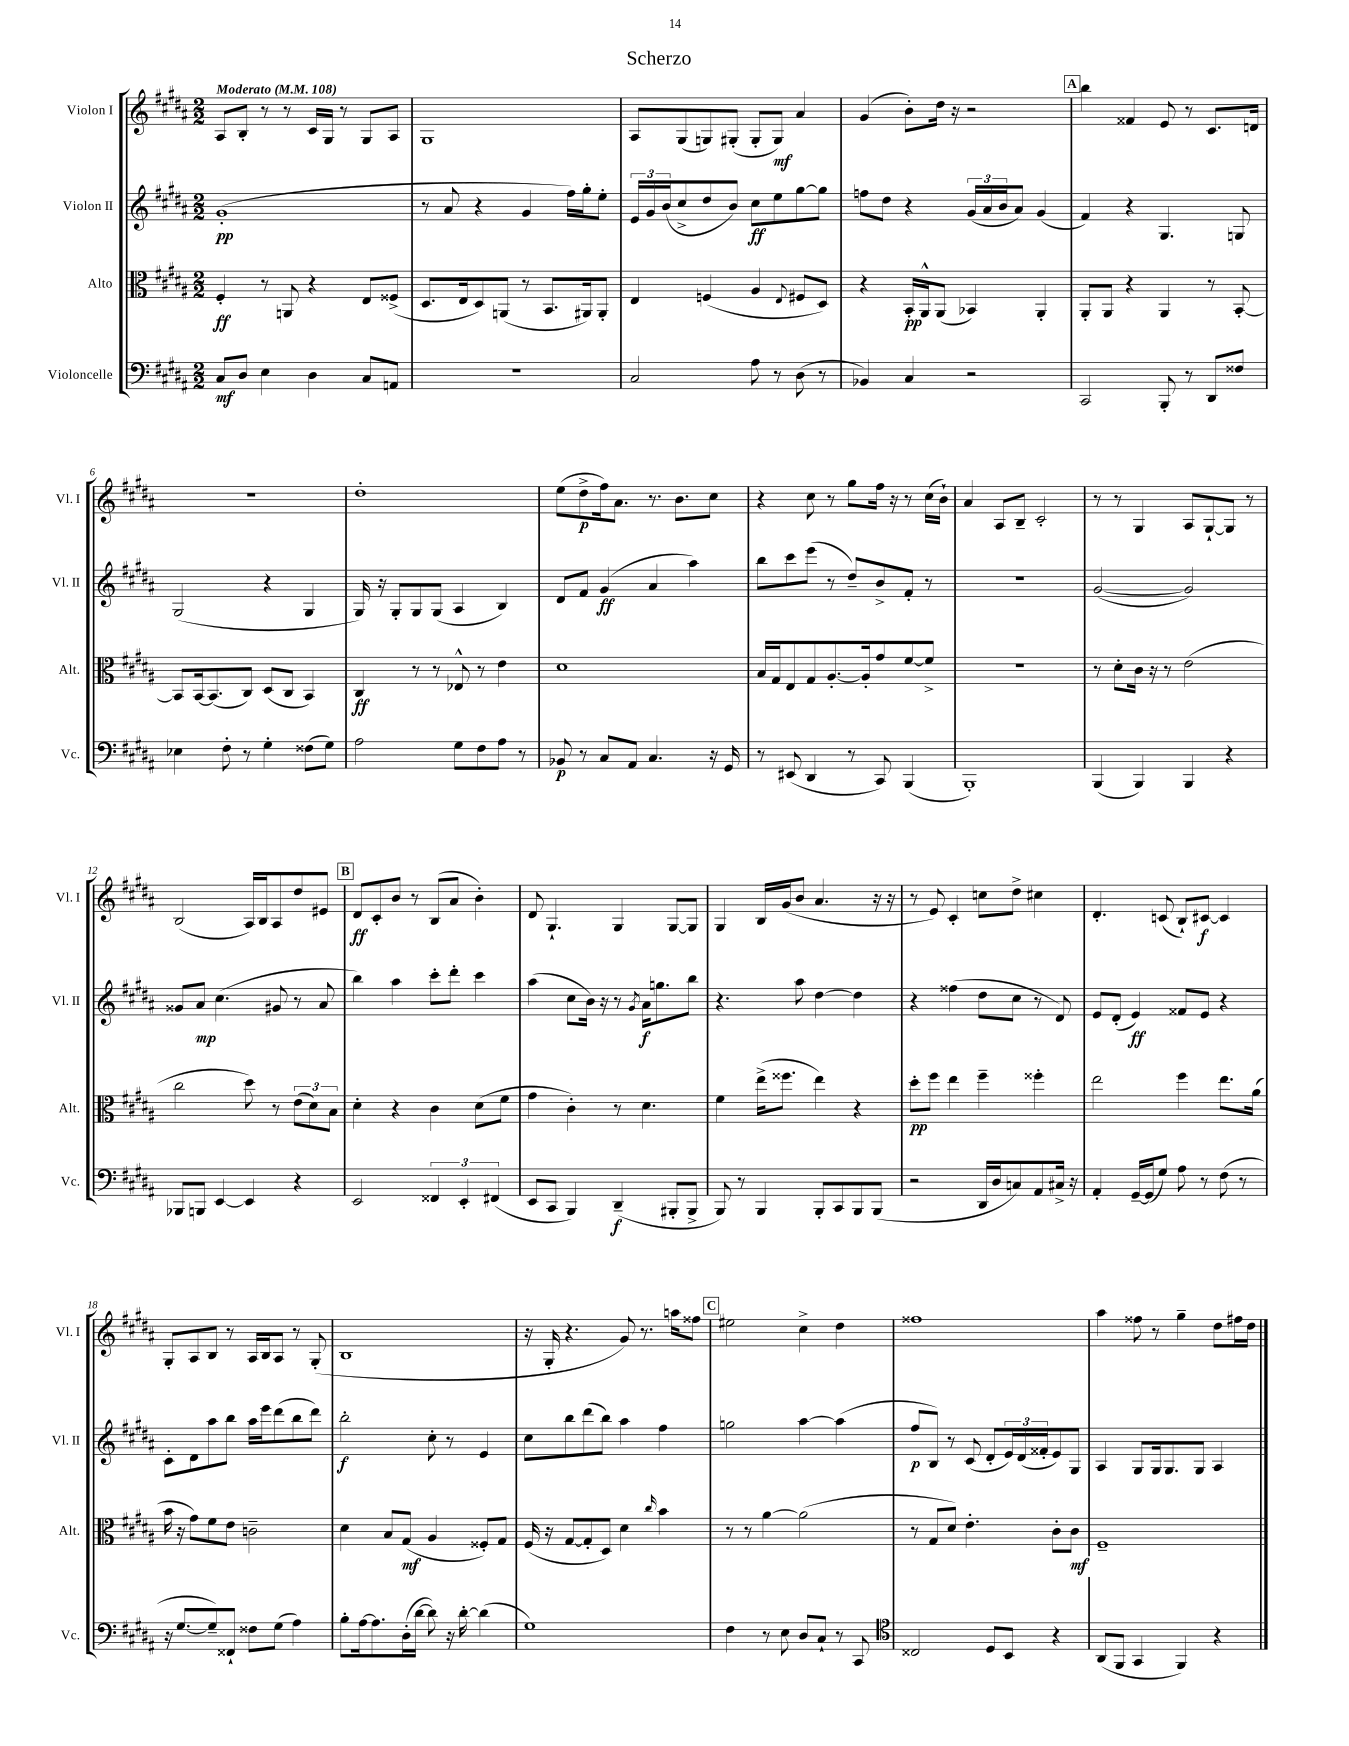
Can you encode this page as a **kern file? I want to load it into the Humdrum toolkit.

**kern	**dynam	**kern	**dynam	**kern	**dynam	**kern	**dynam
*part4	*part4	*part3	*part3	*part2	*part2	*part1	*part1
*staff4	*staff4	*staff3	*staff3	*staff2	*staff2	*staff1	*staff1
*I"Violoncelle	*	*I"Alto	*	*I"Violon II	*	*I"Violon I	*
*I'Vc.	*	*I'Alt.	*	*I'Vl. II	*	*I'Vl. I	*
*clefF4	*	*clefC3	*	*clefG2	*	*clefG2	*
*k[f#c#g#d#a#]	*	*k[f#c#g#d#a#]	*	*k[f#c#g#d#a#]	*	*k[f#c#g#d#a#]	*
*M2/2	*	*M2/2	*	*M2/2	*	*M2/2	*
*MM108	*	*MM108	*	*MM108	*	*MM108	*
=1	=1	=1	=1	=1	=1	=1	=1
!	!	!	!	!	!	!LO:TX:a:B:t=Moderato	!
8C#/L	mf	4F#'/	ff	(1g#'	pp	8A#/L	.
8D#/J	.	.	.	.	.	8B'/J	.
4E\	.	8r	.	.	.	8r	.
.	.	8AAn/	.	.	.	8r	.
4D#\	.	4r	.	.	.	16c#/LL	.
.	.	.	.	.	.	16G#/JJ	.
.	.	.	.	.	.	8r	.
8C#/L	.	8E/L	.	.	.	8G#/L	.
8AAn/J	.	(8F##X^/J	.	.	.	8A#/J	.
=2	=2	=2	=2	=2	=2	=2	=2
1r	.	8.D#/L	.	8r	.	1G#	.
.	.	.	.	8a#/	.	.	.
.	.	16E/k	.	.	.	.	.
.	.	8D#/)	.	4r	.	.	.
.	.	(8AAn/J	.	.	.	.	.
.	.	8r	.	4g#/	.	.	.
.	.	8.BB/L	.	.	.	.	.
.	.	.	.	16ff#\LL)	.	.	.
.	.	16AA#X/k)	.	16gg#'\J	.	.	.
.	.	8AA#'/J	.	8ee'\J	.	.	.
=3	=3	=3	=3	=3	=3	=3	=3
2C#/	.	4E/	.	24e/LL	.	8A#/L	.
.	.	.	.	24g#/	.	.	.
.	.	.	.	(24b/J	.	.	.
.	.	.	.	8cc#^/	.	(8G#/	.
.	.	(4Fn/	.	8dd#/	.	8Gn/)	.
.	.	.	.	8b/J)	.	(8G#X'/J	.
8A#\	.	4A#/	.	8cc#\L	ff	8G#'/L	.
8r	.	.	.	8ee\	.	8G#/J)	mf
.	.	8qqE/	.	.	.	.	.
(8D#\	.	8F#X/L	.	[8gg#\	.	4a#/	.
8r	.	8D#/J)	.	8gg#\J]	.	.	.
=4	=4	=4	=4	=4	=4	=4	=4
4BB-X/)	.	4r	.	8ffn\L	.	(4g#/	.
.	.	.	.	8dd#\J	.	.	.
4C#/	.	16BB'/LL	pp	4r	.	8b'\L)	.
.	.	16AA#^^/J	.	.	.	.	.
.	.	(8AA#/J	.	.	.	16dd#\Jk	.
.	.	.	.	.	.	16r	.
2r	.	4BB-X/)	.	(24g#/LL	.	2r	.
.	.	.	.	24a#/	.	.	.
.	.	.	.	24b/J	.	.	.
.	.	.	.	8a#/J)	.	.	.
.	.	4AA#'/	.	(4g#/	.	.	.
!!LO:REH:place=s1:t=A
=5	=5	=5	=5	=5	=5	=5	=5
2CC#/	.	8AA#'/L	.	4f#/)	.	4bb\	.
.	.	8AA#/J	.	.	.	.	.
.	.	4r	.	4r	.	4f##X/	.
8BBB'/	.	4AA#/	.	4.G#/	.	8e/	.
8r	.	.	.	.	.	8r	.
8DD#/L	.	8r	.	.	.	8.c#/L	.
8F##X/J	.	[8BB'/	.	8Gn/	.	.	.
.	.	.	.	.	.	16dn/Jk	.
!!LO:LB:g=z
=6	=6	=6	=6	=6	=6	=6	=6
4E-X\	.	8BB/L]	.	(2G#/	.	1r	.
.	.	[16BB/k	.	.	.	.	.
.	.	(8.BB/]	.	.	.	.	.
8F#'\	.	.	.	.	.	.	.
8r	.	8C#/J)	.	.	.	.	.
4G#'\	.	(8D#/L	.	4r	.	.	.
.	.	8C#/J	.	.	.	.	.
(8F##X\L	.	4BB/)	.	4G#/	.	.	.
8G#\J)	.	.	.	.	.	.	.
=7	=7	=7	=7	=7	=7	=7	=7
2A#\	.	4C#/	ff	16G#/)	.	1dd#'	.
.	.	.	.	16r	.	.	.
.	.	.	.	8G#'/L	.	.	.
.	.	8r	.	8G#/	.	.	.
.	.	8r	.	(8G#/J	.	.	.
8G#\L	.	8E-X^^/	.	4A#/	.	.	.
8F#\	.	8r	.	.	.	.	.
8A#\J	.	4e\	.	4B/)	.	.	.
8r	.	.	.	.	.	.	.
=8	=8	=8	=8	=8	=8	=8	=8
8BB-X/	p	1d#	.	8d#/L	.	(8ee\L	.
8r	.	.	.	8f#/J	.	8dd#^\	p
8C#/L	.	.	.	(4g#/	ff	16ff#\k)	.
.	.	.	.	.	.	8.a#\J	.
8AA#/J	.	.	.	.	.	.	.
4.C#/	.	.	.	4a#/	.	8.r	.
.	.	.	.	.	.	8.b\L	.
.	.	.	.	4aa#\)	.	.	.
16r	.	.	.	.	.	8cc#\J	.
16GG#/	.	.	.	.	.	.	.
=9	=9	=9	=9	=9	=9	=9	=9
8r	.	16B/LL	.	8bb\L	.	4r	.
.	.	16G#/J	.	.	.	.	.
(8EE#X/	.	8E/	.	8ccc#\	.	.	.
4DD#/	.	8G#/	.	(8eee\J	.	8cc#\	.
.	.	[8.A#'/	.	8r	.	8r	.
8r	.	.	.	8dd#~/L)	.	8gg#\L	.
.	.	16A#'/k]	.	.	.	.	.
8CC#/)	.	8g#/	.	8b^/	.	16ff#\Jk	.
.	.	.	.	.	.	16r	.
(4BBB/	.	[8f#/	.	8f#'/J	.	8r	.
.	.	8f#^/J]	.	8r	.	(16cc#\LL	.
.	.	.	.	.	.	16b`\JJ)	.
=10	=10	=10	=10	=10	=10	=10	=10
1BBB')	.	1r	.	1r	.	4a#/	.
.	.	.	.	.	.	8A#/L	.
.	.	.	.	.	.	8B~/J	.
.	.	.	.	.	.	2c#'/	.
=11	=11	=11	=11	=11	=11	=11	=11
(4BBB/	.	8r	.	([2g#/	.	8r	.
.	.	8d#'\L	.	.	.	8r	.
4BBB/)	.	16c#\Jk	.	.	.	4G#/	.
.	.	16r	.	.	.	.	.
.	.	8r	.	.	.	.	.
4BBB/	.	(2e\	.	2g#/])	.	8A#/L	.
.	.	.	.	.	.	[8G#`/	.
4r	.	.	.	.	.	8G#/J]	.
.	.	.	.	.	.	8r	.
!!LO:LB:g=z
=12	=12	=12	=12	=12	=12	=12	=12
8BBB-X/L	.	2cc#\	.	8g##X/L	.	(2B/	.
8BBBn/J	.	.	.	8a#/J	mp	.	.
[4EE/	.	.	.	(4.cc#\	.	.	.
4EE/]	.	8dd#\)	.	.	.	16A#/LL)	.
.	.	.	.	.	.	16B/J	.
.	.	8r	.	8g#X/	.	8A#/	.
4r	.	(12e\L	.	8r	.	8dd#/	.
.	.	12d#\)	.	.	.	.	.
.	.	.	.	8a#/	.	8e#X/J	.
.	.	12B\J	.	.	.	.	.
!!LO:REH:place=s1:t=B
=13	=13	=13	=13	=13	=13	=13	=13
2EE/	.	4d#'\	.	4bb\)	.	8d#/L	ff
.	.	.	.	.	.	8c#'/	.
.	.	4r	.	4aa#\	.	8b/J	.
.	.	.	.	.	.	8r	.
6FF##X/	.	4c#\	.	8ccc#'\L	.	(8B/L	.
.	.	.	.	8ddd#'\J	.	8a#/J	.
6EE'/	.	.	.	.	.	.	.
.	.	(8d#\L	.	4ccc#\	.	4b'\)	.
(6FF#X/	.	.	.	.	.	.	.
.	.	8f#\J	.	.	.	.	.
=14	=14	=14	=14	=14	=14	=14	=14
8EE/L	.	4g#\	.	(4aa#\	.	8d#/	.
8CC#/J	.	.	.	.	.	4.G#`/	.
4BBB/)	.	4c#'\)	.	8cc#\L	.	.	.
.	.	.	.	16b\Jk)	.	.	.
.	.	.	.	16r	.	.	.
(4DD#~/	f	8r	.	8r	.	4G#/	.
.	.	.	.	8qg#/	.	.	.
.	.	4.d#\	.	16a#\KL	f	.	.
.	.	.	.	8.ggn\	.	.	.
8BBB#X'/L	.	.	.	.	.	[8G#/L	.
8BBB#^/J	.	.	.	8bb\J	.	8G#/J]	.
=15	=15	=15	=15	=15	=15	=15	=15
8BBB/)	.	4f#\	.	4.r	.	4G#/	.
8r	.	.	.	.	.	.	.
4BBB/	.	(16ee^\KL	.	.	.	16B/LL	.
.	.	8.ff##X\J	.	.	.	(16g#/J	.
.	.	.	.	8aa#\	.	8b/J	.
8BBB'/L	.	4ee\)	.	[4dd#\	.	4.a#/	.
8CC#/	.	.	.	.	.	.	.
8BBB/	.	4r	.	4dd#\]	.	.	.
(8BBB/J	.	.	.	.	.	16r	.
.	.	.	.	.	.	16r	.
=16	=16	=16	=16	=16	=16	=16	=16
2r	.	8dd#'\L	pp	4r	.	8r	.
.	.	8ff#\J	.	.	.	8e/)	.
.	.	4ee\	.	(4ff##X\	.	4c#'/	.
16DD#/LL	.	4ff#~\	.	8dd#\L	.	8ccn\L	.
16D#/J	.	.	.	.	.	.	.
8Cn/)	.	.	.	8cc#\J	.	8dd#^\J	.
8AA#/	.	4ff##X'\	.	8r	.	4cc#X\	.
16C#X^/Jk	.	.	.	8d#/)	.	.	.
16r	.	.	.	.	.	.	.
=17	=17	=17	=17	=17	=17	=17	=17
4AA#'/	.	2ee\	.	8e/L	.	4.d#'/	.
.	.	.	.	(8d#'/J	.	.	.
[16GG#~/LL	.	.	.	4e/)	ff	.	.
(16GG#/J]	.	.	.	.	.	.	.
8G#/J)	.	.	.	.	.	(8cn/	.
8A#\	.	4ff#\	.	8f##X/L	.	8B`/L)	.
8r	.	.	.	8e/J	.	[8c#X/J	f
(8F#\	.	8.ee\L	.	4r	.	4c#/]	.
8r	.	.	.	.	.	.	.
.	.	(16a#\Jk	.	.	.	.	.
!!LO:LB:g=z
=18	=18	=18	=18	=18	=18	=18	=18
16r	.	16b\	.	8c#'\L	.	8G#'/L	.
[8.G#/L	.	16r	.	.	.	.	.
.	.	8g#\L)	.	8d#\	.	8A#/	.
8G#~/])	.	8f#\	.	8aa#\	.	8B/J	.
8FF##X`/J	.	8e\J	.	8bb\J	.	8r	.
8F##X\L	.	2cn~\	.	16aa#\LL	.	16A#/LL	.
.	.	.	.	16eee\J	.	16B/J	.
(8G#\J	.	.	.	(8ddd#\	.	8A#/J	.
4A#\)	.	.	.	8bb\	.	8r	.
.	.	.	.	8ddd#\J)	.	(8G#'/	.
=19	=19	=19	=19	=19	=19	=19	=19
8B'\L	.	4d#\	.	2bb'\	f	1B	.
[16A#\k	.	.	.	.	.	.	.
8.A#\]	.	.	.	.	.	.	.
.	.	8B/L	.	.	.	.	.
(16D#'\L	.	(8G#/J	mf	.	.	.	.
[16d#\JJ	.	.	.	.	.	.	.
8d#\])	.	4A#/	.	8cc#'\	.	.	.
16r	.	.	.	8r	.	.	.
[16d#'\	.	.	.	.	.	.	.
(4d#\]	.	8F##X'/L)	.	4e/	.	.	.
.	.	8G#/J	.	.	.	.	.
=20	=20	=20	=20	=20	=20	=20	=20
1G#)	.	(16F#/	.	8cc#\L	.	16r	.
.	.	16r	.	.	.	16G#'/	.
.	.	[8G#/L	.	8bb\	.	4.r	.
.	.	8G#'/]	.	(8ddd#\	.	.	.
.	.	8D#/J)	.	8bb\J)	.	.	.
.	.	4d#\	.	4aa#\	.	8g#/)	.
.	.	.	.	.	.	8.r	.
.	.	16qqcc#/	.	.	.	.	.
.	.	4b\	.	4ff#\	.	.	.
.	.	.	.	.	.	16aan\KL	.
.	.	.	.	.	.	8ff##X\J	.
!!LO:REH:place=s1:t=C
=21	=21	=21	=21	=21	=21	=21	=21
4F#\	.	8r	.	2ggn\	.	2ee#X\	.
.	.	8r	.	.	.	.	.
8r	.	[4a#\	.	.	.	.	.
8E\	.	.	.	.	.	.	.
8D#/L	.	(2a#\]	.	[4aa#\	.	4cc#^\	.
8C#`/J	.	.	.	.	.	.	.
8r	.	.	.	(4aa#\]	.	4dd#\	.
8CC#/	.	.	.	.	.	.	.
=22	=22	=22	=22	=22	=22	=22	=22
*clefC4	*	*	*	*	*	*	*
2C##X/	.	8r	.	8ff#/L	p	1ff##X	.
.	.	8G#/L	.	8B/J)	.	.	.
.	.	8d#/J)	.	8r	.	.	.
.	.	4.e'\	.	(8c#/	.	.	.
8D#/L	.	.	.	8d#'/L	.	.	.
8BB/J	.	.	.	24e/L)	.	.	.
.	.	.	.	(24d#/	.	.	.
.	.	.	.	24f##X'/J	.	.	.
4r	.	8c#'\L	.	8e/)	.	.	.
.	.	8c#\J	mf	8G#/J	.	.	.
=23	=23	=23	=23	=23	=23	=23	=23
(8AA#/L	.	1F#~	.	4A#/	.	4aa#\	.
8FF#/J	.	.	.	.	.	.	.
4GG#/	.	.	.	8G#/L	.	8ff##X\	.
.	.	.	.	16G#/k	.	8r	.
.	.	.	.	8.G#/	.	.	.
4FF#/)	.	.	.	.	.	4gg#~\	.
.	.	.	.	8G#/J	.	.	.
4r	.	.	.	4A#/	.	8dd#\L	.
.	.	.	.	.	.	16ff#X\L	.
.	.	.	.	.	.	16dd#\JJ	.
==	==	==	==	==	==	==	==
*-	*-	*-	*-	*-	*-	*-	*-
